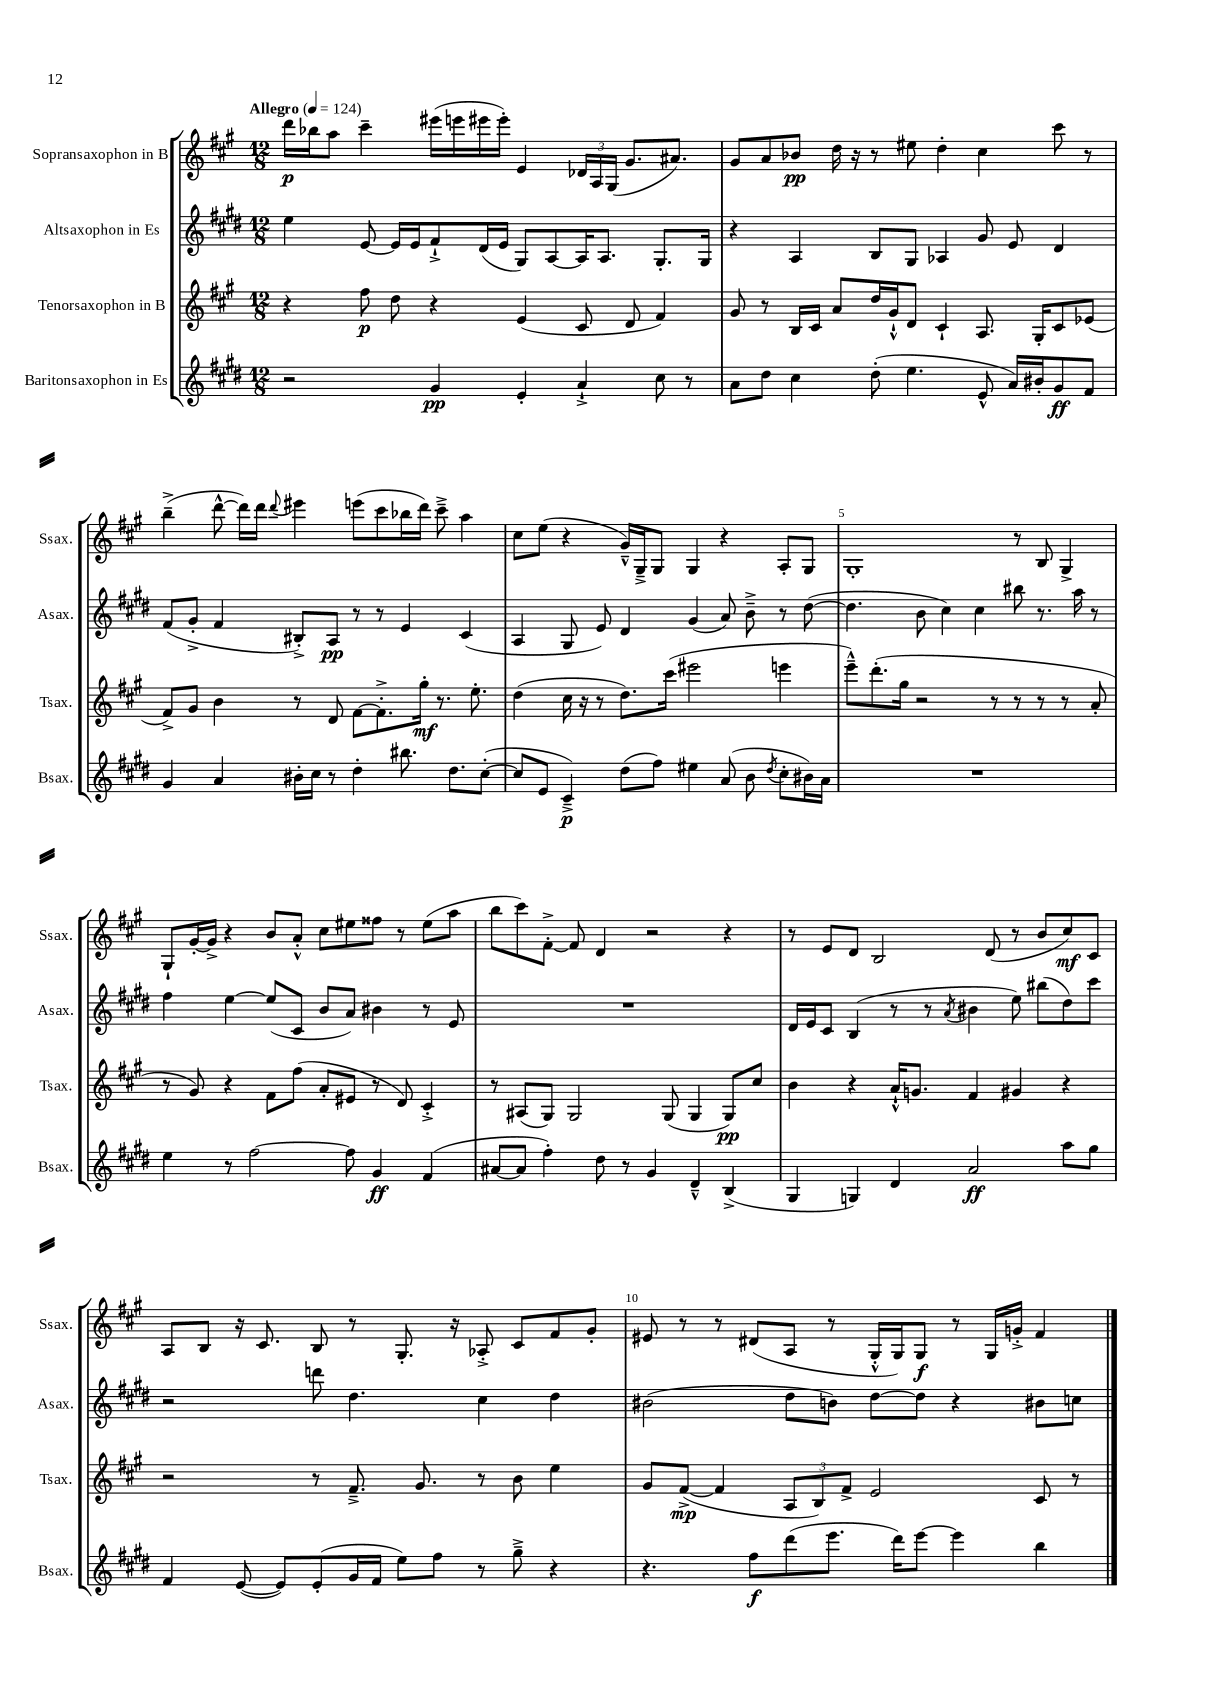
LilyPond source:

<<
\new StaffGroup <<
\new Staff = "s0" \with { instrumentName = "Sopransaxophon in B" shortInstrumentName = "Ssax." } {
    \clef treble \key a \major \numericTimeSignature \time 12/8 \tempo "Allegro" 4 = 124
    \autoBeamOff d'''16[\p bes''16 a''8] cis'''4-- eis'''16[( e'''16 eis'''16 eis'''16]-.) e'4 \tuplet 3/2 { des'16[ a16 gis16]( } gis'8.[ ais'8.]) |
    gis'8[ a'8 bes'8]\pp d''16 r16 r8 eis''8 d''4-. cis''4 cis'''8 r8 |
    b''4--->( d'''8~-^ d'''16[) d'''16] \appoggiatura { d'''8 } eis'''4 e'''8[( cis'''8 bes''16 d'''16]) cis'''8---> a''4 |
    cis''8[ e''8]( r4 gis'16[---^) gis16---> gis8] gis4 r4 a8[-. gis8] |
    gis1-. r8 b8 gis4-> |
    gis8[-! gis'16~-. gis'16]-> r4 b'8[ a'8]-.-^ cis''8[ eis''8 fisis''8] r8 eis''8[( a''8] |
    b''8[ cis'''8) fis'8]~-.-> fis'8 d'4 r2 r4 |
    r8 e'8[ d'8] b2 d'8( r8 b'8[ cis''8\mf) cis'8] |
    a8[ b8] r16 cis'8. b8 r8 gis8.-. r16 aes8-.-> cis'8[ fis'8 gis'8]-. |
    eis'8 r8 r8 dis'8[( a8] r8 gis16[-.-^ gis16) gis8]\f r8 gis16[ g'16]-.-> fis'4 \bar "|." |
}
\new Staff = "s1" \with { instrumentName = "Altsaxophon in Es" shortInstrumentName = "Asax." } {
    \clef treble \key e \major \numericTimeSignature \time 12/8
    \autoBeamOff e''4 e'8~ e'16[ e'16 fis'8-!-> dis'16( e'16] gis8[) a8~ a16 a8.] gis8.[-. gis16] |
    r4 a4 b8[ gis8] aes4 gis'8 e'8 dis'4 |
    fis'8[( gis'8]-.-> fis'4 bis8[-.->) a8]\pp r8 r8 e'4 cis'4( |
    a4 gis8 e'8) dis'4 gis'4( a'8) b'8---> r8 dis''8~( |
    dis''4. b'8 cis''4) cis''4 bis''8 r8. a''16 r8 |
    fis''4 e''4~ e''8[( cis'8] b'8[ a'8]) bis'4 r8 e'8 |
    R1. |
    dis'16[ e'16 cis'8] b4( r8 r8 \acciaccatura { a'8 } bis'4 e''8) bis''8[( dis''8) cis'''8] |
    r2 d'''8 dis''4. cis''4 dis''4 |
    bis'2( dis''8[ b'8]) dis''8[~ dis''8] r4 bis'8[ c''8] \bar "|." |
}
\new Staff = "s2" \with { instrumentName = "Tenorsaxophon in B" shortInstrumentName = "Tsax." } {
    \clef treble \key a \major \numericTimeSignature \time 12/8
    \autoBeamOff r4 fis''8\p d''8 r4 e'4( cis'8 d'8 fis'4) |
    gis'8 r8 b16[ cis'16] a'8[ d''16 gis'16-!-^ d'8] cis'4-! a8. gis16[-. cis'8 ees'8]( |
    fis'8[->) gis'8] b'4 r8 d'8 fis'8[~ fis'8.-.-> gis''16]-.\mf r8. e''8.-. |
    d''4( cis''16 r16 r8 d''8.[) cis'''16]( eis'''2 e'''4 |
    e'''8[---^) d'''8.-.( gis''16] r2 r8 r8 r8 r8 a'8-. |
    r8 gis'8) r4 fis'8[ fis''8]( a'8[-. eis'8] r8 d'8) cis'4-.-> |
    r8 ais8[( gis8]) gis2 gis8( gis4 gis8[\pp) cis''8] |
    b'4 r4 a'16[-!-^ g'8.] fis'4 gis'4 r4 |
    r2 r8 fis'8.---> gis'8. r8 b'8 e''4 |
    gis'8[ fis'8]~->\mp( fis'4 \tuplet 3/2 { a8[ b8) fis'8]-> } e'2 cis'8 r8 \bar "|." |
}
\new Staff = "s3" \with { instrumentName = "Baritonsaxophon in Es" shortInstrumentName = "Bsax." } {
    \clef treble \key e \major \numericTimeSignature \time 12/8
    \autoBeamOff r2 gis'4\pp e'4-. a'4-!-> cis''8 r8 |
    a'8[ dis''8] cis''4 dis''8-.( e''4. e'8-^ a'16[) bis'16-. gis'8\ff fis'8] |
    gis'4 a'4 bis'16[-. cis''16] r8 dis''4-. bis''8. dis''8.[ cis''8]~-.( |
    cis''8[ e'8] cis'4--->\p) dis''8[( fis''8]) eis''4 a'8( b'8 \acciaccatura { dis''8 } cis''8[-. bis'16) a'16] |
    R1. |
    e''4 r8 fis''2~ fis''8 gis'4\ff fis'4( |
    ais'8[~ ais'8] fis''4-.) dis''8 r8 gis'4 dis'4---^ b4->( |
    gis4 g4) dis'4 a'2\ff a''8[ gis''8] |
    fis'4 e'8~( e'8[) e'8-.( gis'16 fis'16] e''8[) fis''8] r8 gis''8---> r4 |
    r4. fis''8[\f dis'''8( e'''8.] dis'''16[) e'''8]~ e'''4 b''4 \bar "|." |
}
>>
>>
\layout { \context { \Score \override BarNumber.break-visibility = ##(#f #t #t) barNumberVisibility = #(every-nth-bar-number-visible 5) } }
